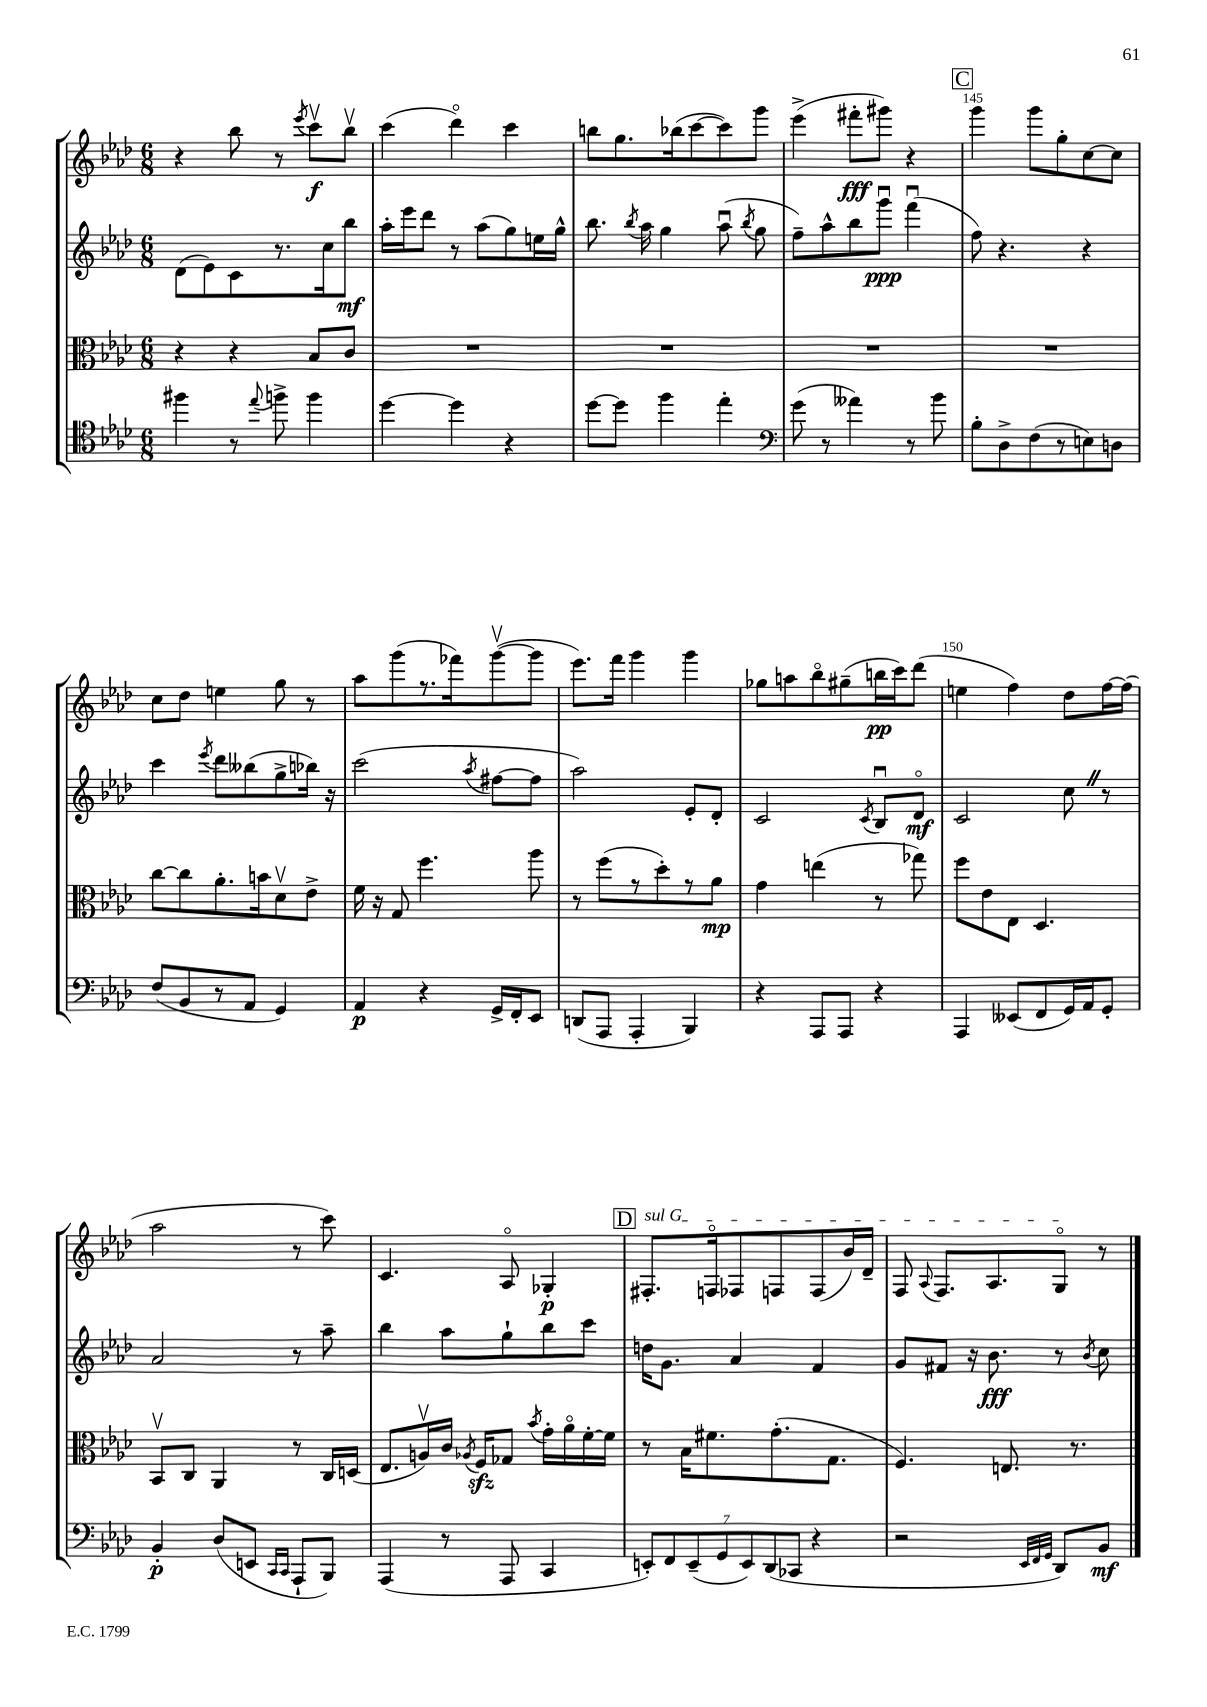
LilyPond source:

<<
\new StaffGroup <<
\new Staff = "s0" {
    \clef treble \key aes \major \numericTimeSignature \time 6/8
    \autoBeamOff r4 bes''8 r8 \acciaccatura { ees'''8 } c'''8[\upbow\f bes''8]\upbow |
    c'''4( des'''4\flageolet) c'''4 |
    b''8[ g''8. bes''16( c'''8~ c'''8) g'''8] |
    ees'''4->( fis'''8[-.\fff gis'''8]) r4 |
    \mark \markup { \box "C" } g'''4 g'''8[ g''8-. c''8~ c''8] |
    c''8[ des''8] e''4 g''8 r8 |
    aes''8[ g'''8( r8. fes'''16) g'''8~\upbow( g'''8] |
    ees'''8.[) f'''16] g'''4 g'''4 |
    ges''8[ a''8 bes''8\flageolet gis''8--( b''16\pp c'''16) des'''8]( |
    e''4 f''4) des''8[ f''16~ f''16]( |
    aes''2 r8 c'''8) |
    c'4. aes8\flageolet ges4-.\p |
    \mark \markup { \box "D" } \once \override TextSpanner.bound-details.left.text = \markup { \italic "sul G" } fis8.[-.\startTextSpan f16\flageolet fes8 f8 f8( bes'16) des'16]-- |
    f8 \appoggiatura { aes8 } f8.[ aes8. g8]\flageolet\stopTextSpan r8 \bar "|." |
}
\new Staff = "s1" {
    \clef treble \key aes \major \numericTimeSignature \time 6/8
    \autoBeamOff des'8[( ees'8) c'8 r8. c''16 bes''8]\mf |
    aes''16[-. ees'''16 des'''8] r8 aes''8[( g''8) e''16 g''16]-^ |
    bes''8. \acciaccatura { bes''8 } aes''16 g''4 aes''8\downbow( \acciaccatura { bes''8 } g''8 |
    f''8[--) aes''8-^ bes''8 g'''8]\downbow\ppp f'''4\downbow( |
    \mark \markup { \box "C" } f''8) r4. r4 |
    c'''4 \acciaccatura { ees'''8 } des'''8[ beses''8( g''8-> bes''16]) r16 |
    c'''2( \acciaccatura { aes''8 } fis''8[~ fis''8] |
    aes''2) ees'8[-. des'8]-. |
    c'2 \acciaccatura { c'8 } bes8[\downbow des'8]\flageolet\mf |
    c'2 c''8 \once \override BreathingSign.text = \markup { \musicglyph "scripts.caesura.straight" } \breathe r8 |
    aes'2 r8 aes''8-- |
    bes''4 aes''8[ g''8-! bes''8 c'''8] |
    \mark \markup { \box "D" } d''16[ g'8.] aes'4 f'4 |
    g'8[ fis'8] r16 bes'8.\fff r8 \acciaccatura { bes'8 } c''8 \bar "|." |
}
\new Staff = "s2" {
    \clef alto \key aes \major \numericTimeSignature \time 6/8
    \autoBeamOff r4 r4 bes8[ c'8] |
    R2. |
    R2. |
    R2. |
    \mark \markup { \box "C" } R2. |
    c''8[~ c''8 aes'8.-. b'16 des'8\upbow ees'8]-> |
    f'16 r16 g8 f''4. aes''8 |
    r8 f''8[( r8 des''8-.) r8 aes'8]\mp |
    g'4 e''4( r8 ges''8) |
    f''8[ ees'8 ees8] des4. |
    bes,8[\upbow c8] aes,4 r8 c16[ d16]( |
    ees8.[ a16\upbow) c'16] \acciaccatura { aes8 } f16[\sfz ges8] \acciaccatura { bes'8 } g'16[-. aes'16\flageolet f'16~-. f'16] |
    \mark \markup { \box "D" } r8 bes16[ fis'8. g'8.-.( g8.] |
    f4.) e8. r8. \bar "|." |
}
\new Staff = "s3" {
    \clef tenor \key aes \major \numericTimeSignature \time 6/8
    \autoBeamOff fis''4 r8 \appoggiatura { ees''8 } f''8-> f''4 |
    des''4~ des''4 r4 |
    des''8[~ des''8] f''4 ees''4-. |
    \clef bass g'8( r8 aeses'4) r8 bes'8 |
    \mark \markup { \box "C" } bes8[-. des8-> f8( r8 e8) d8] |
    f8[( bes,8 r8 aes,8] g,4) |
    aes,4\p r4 g,16[-> f,16-. ees,8] |
    d,8[( aes,,8] aes,,4-. bes,,4) |
    r4 aes,,8[ aes,,8] r4 |
    aes,,4 eeses,8[( f,8 g,16) aes,16 g,8]-. |
    bes,4-.\p des8[( e,8] \grace { c,16[ c,16] } aes,,8[-! bes,,8]) |
    aes,,4( r8 aes,,8 c,4 |
    \mark \markup { \box "D" } \tuplet 7/4 { e,8[-.) f,8 e,8--( g,8 e,8) des,8( ces,8] } r4 |
    r2 \grace { ees,32[ f,32 g,32] } des,8[) bes,8]\mf \bar "|." |
}
>>
>>
\layout { \context { \Score currentBarNumber = #141 \override BarNumber.break-visibility = ##(#f #t #t) barNumberVisibility = #(every-nth-bar-number-visible 5) } }
